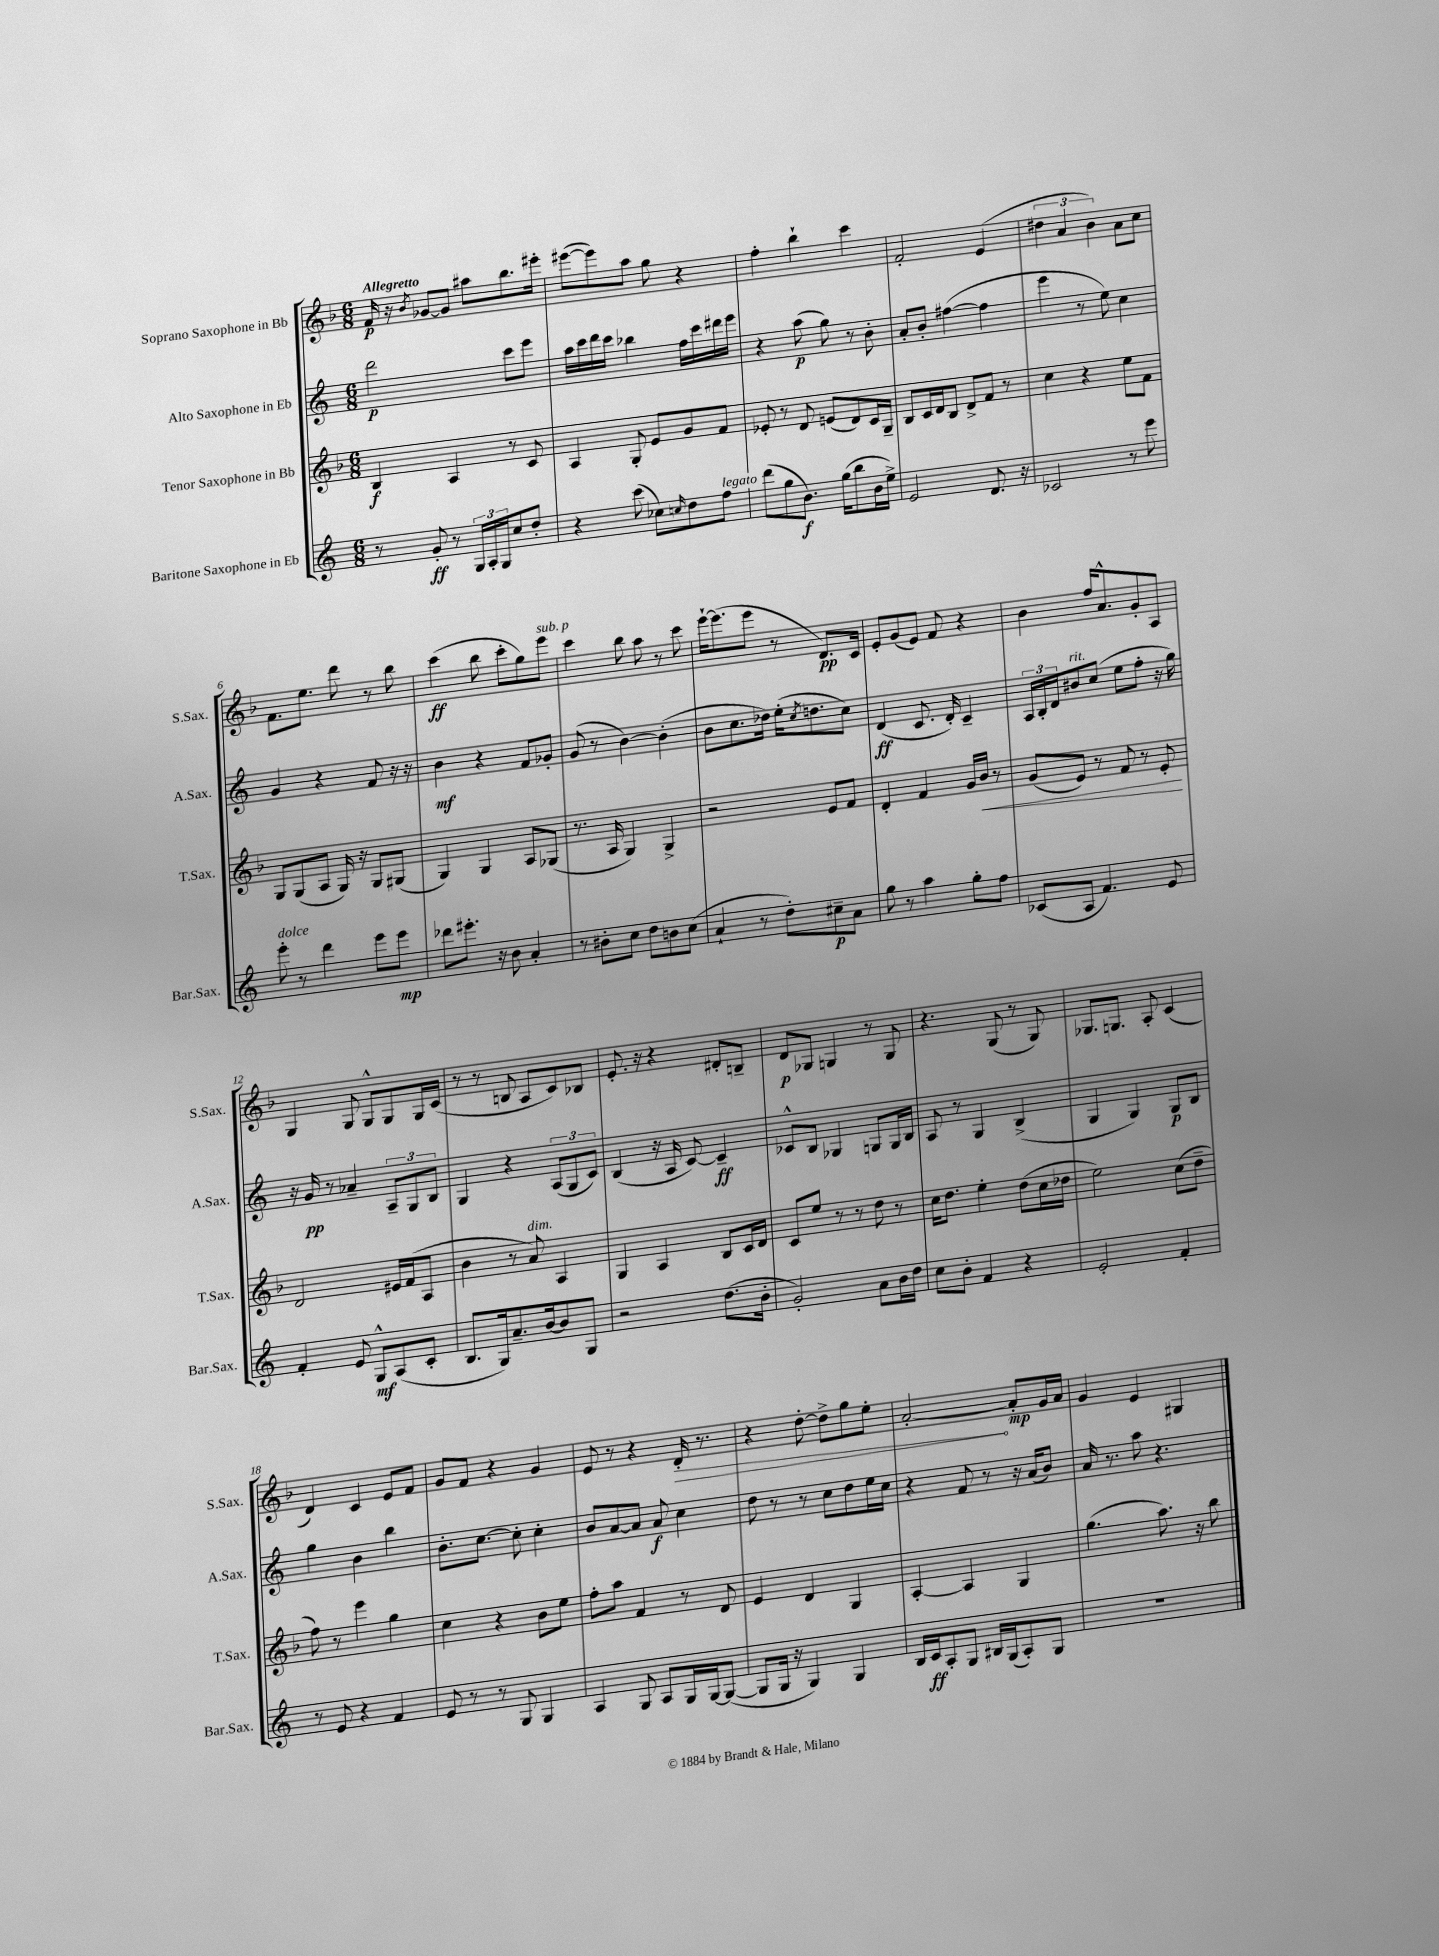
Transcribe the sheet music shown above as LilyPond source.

<<
\new StaffGroup <<
\new Staff = "s0" \with { instrumentName = "Soprano Saxophone in Bb" shortInstrumentName = "S.Sax." } {
    \clef treble \key f \major \numericTimeSignature \time 6/8 \tempo "Allegretto"
    f'16\p r16 \acciaccatura { bes'8 } ges'8~ ges'8 ais''8 bes''8. eis'''16-. |
    eis'''8~( eis'''8) a''8 g''8 r4 |
    f''4-. bes''4-! c'''4 |
    f'2-. e'4( |
    \tuplet 3/2 { dis''4 a'4 bes'4) } a'8 c''8 |
    f'8. e''8. d'''8 r8 bes''8 |
    c'''4\ff( bes''8 c'''8-. g''8) e'''8^\markup { \italic "sub. p" } |
    c'''4 bes''8 a''8 r8 c'''8 |
    e'''16~-! e'''8.( e'''8 r8 d'8.\pp) c'16 |
    e'8-. g'8( e'8) f'8 r4 |
    bes'4 f''16 a'8.-^ g'8-. a8 |
    g4 g8 g8-^ g8 g16 c'16( |
    r8 r8 b8 a8 c'8) bes8 |
    e'8.-. r16 r4 dis'8-. b8-- |
    d'8\p ges8 g4 r8 g8 |
    r4. g8( r8 g8) |
    ges8. g8. a8-. c'4( |
    d'4) c'4 e'8 f'8 |
    g'8 f'8 r4 g'4 |
    e'8 r8 r4 \once \override Hairpin.circled-tip = ##t d'16-.\> r8. |
    r4 d''8~-. d''8-> g''8 e''8-. |
    a'2~-.\! a'8-.\mp g'16 a'16 |
    g'4 e'4 gis4 \bar "|." |
}
\new Staff = "s1" \with { instrumentName = "Alto Saxophone in Eb" shortInstrumentName = "A.Sax." } {
    \clef treble \key c \major \numericTimeSignature \time 6/8
    d'''2\p c'''8 e'''8 |
    a''16 c'''16 d'''16 c'''16 bes''4 f''16 c'''16 dis'''16 e'''16 |
    r4 a''8\p( g''8) r8 b'8-. |
    a'8-. b'8-. fis''4~( fis''4 |
    e'''4 r8 e''8) c''4 |
    g'4 r4 f'8 r16 r16 |
    b'4\mf r4 f'8 ges'8-. |
    g'8( r8 b'4~) b'4-.( |
    b'8 c''8. des''16) e''16-.( \acciaccatura { c''8 } d''8. c''8) |
    d'4\ff( c'8. d'16-.) c'4-- |
    \tuplet 3/2 { a16 b16-. d'16 } bis'8^\markup { \italic "rit." } c''8( e''8 f''8-. r16 g''16) |
    r16 g'16\pp r8 aes'4-- \tuplet 3/2 { a8-- g8 b8 } |
    g4 r4 \tuplet 3/2 { a8( g8 c'8) } |
    b4( r16 a16 c'8~) c'4--\ff |
    ces'8-^ b8 ges4 g8 g16 b16 |
    a8 r8 g4 b4->( |
    g4 g4) g8\p b8 |
    g''4 b'4 b''4 |
    b'8.-. c''8.~ c''8-. c''4-. |
    b'8 a'8~ a'8 a'8\f c''4 |
    d''8 r8 r8 c''8 d''8 e''16 c''16 |
    r4 f'8 r8 r16 a'16( b'8) |
    a'16 r8. a''8 r4. \bar "|." |
}
\new Staff = "s2" \with { instrumentName = "Tenor Saxophone in Bb" shortInstrumentName = "T.Sax." } {
    \clef treble \key f \major \numericTimeSignature \time 6/8
    bes4\f a4 r8 c'8 |
    a4 g8-. e'8 g'8 f'8 |
    ees'8-. r8 d'8 e'8( d'8) c'16 g16-- |
    bes8 c'16 d'16 bes8 d'8-> f'8 r8 |
    c''4 r4 e''8 f'8 |
    g8 g8( a8 g16) r16 g8 gis8( |
    g4) g4 a8 ges8( |
    r8. a16 g4) g4-> |
    r2 e'8 f'8 |
    d'4-. f'4 g'16 bes'16\< r8 |
    g'8( e'8) r8 f'8 r8 e'8-.\! |
    d'2 eis'16 f'16( a8 |
    bes'4 r8 a'8^\markup { \italic "dim." }) a4 |
    g4 a4 bes8 c'16 d'16 |
    c'8 e''8 r8 r8 d''8 r8 |
    c''16 d''8. e''4-. d''8( c''16 des''16 |
    e''2) c''8( d''8-- |
    f''8) r8 e'''4 g''4 |
    c''4 r4 bes'8 e''8 |
    f''8-. a''8 f'4 r8 d'8 |
    e'4 d'4 g4 |
    a4~-. a4 g4 |
    g''4.( a''8.) r16 bes''8 \bar "|." |
}
\new Staff = "s3" \with { instrumentName = "Baritone Saxophone in Eb" shortInstrumentName = "Bar.Sax." } {
    \clef treble \key c \major \numericTimeSignature \time 6/8
    r8 g'8-.\ff r8 \tuplet 3/2 { g16 a16-. g16 } c''8 d''8-. |
    r4 c'''8( ces''8) \grace { c''16 } d''8 f''8^\markup { \italic "legato" } |
    d'''8( g''8 b'8.\f) g''16( b''8 b'16 e''16->) |
    e'2 d'8. r16 |
    ces'2 r8 e'''8 |
    e'''8-.^\markup { \italic "dolce" } r8 d'''4 e'''8 e'''8\mp |
    des'''8 eis'''8.-. r16 b'8 a'4-. |
    r8 bis'8-. c''8 d''8 b'8 c''8( |
    a'4-! r8 d''8-.) cis''8--\p a'8 |
    g''8 r8 a''4 g''8-. f''8 |
    ces'8( a8 f'4.) e'8 |
    f'4-. e'8 g8-^\mf a8( c'8-. |
    b8. g16) a'8.-- b'16~ b'8 g8 |
    r2 d''8.( b'16-. |
    g'2-.) a'8 b'16 d''16 |
    c''8 b'8-. f'4 r4 |
    e'2-. f'4-. |
    r8 e'8 r4 f'4 |
    e'8 r8 r8 g8 g4 |
    a4 g8 a8 g16 g16~ g8~( |
    g8 g16 r16 g4) g4 |
    b16 c'16\ff a8-. g8 bis16 g16( a8-.) g8 |
    R2. \bar "|." |
}
>>
>>
